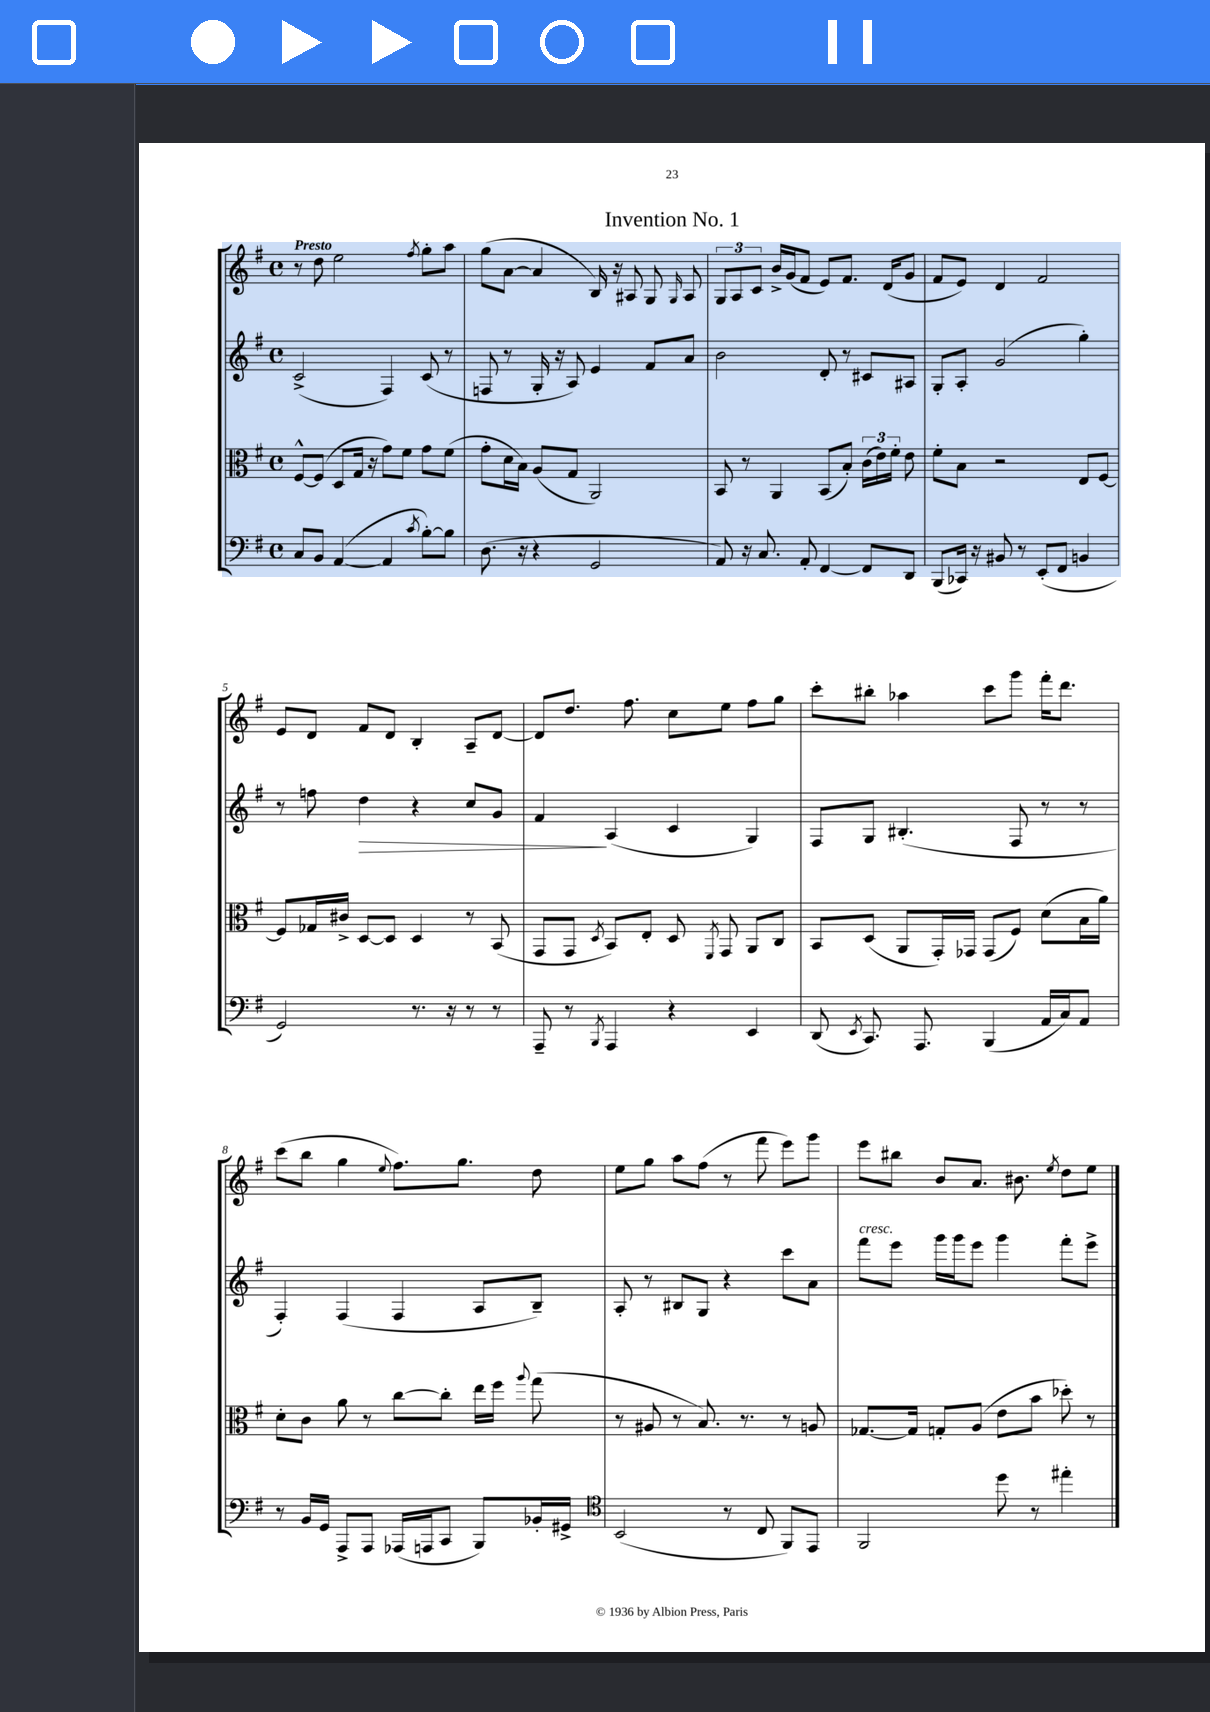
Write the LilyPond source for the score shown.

\header { title = "Invention No. 1" }
<<
\new StaffGroup <<
\new Staff = "s0" {
    \clef treble \key g \major \defaultTimeSignature \time 4/4 \tempo "Presto"
    \autoBeamOff r8 d''8 e''2 \acciaccatura { fis''8 } g''8[-. a''8] |
    g''8[( a'8]~ a'4 b16) r16 ais8 g8 \grace { g16 } ais8 |
    \tuplet 3/2 { g8[ a8 c'8] } b'16[-> g'16( fis'8] e'8[) fis'8.] d'16[( g'8] |
    fis'8[ e'8]) d'4 fis'2 |
    e'8[ d'8] fis'8[ d'8] b4-. a8[-- d'8]~ |
    d'8[ d''8.] fis''8. c''8[ e''8] fis''8[ g''8] |
    c'''8[-. bis''8]-. aes''4 c'''8[ g'''8] fis'''16[-. d'''8.] |
    c'''8[( b''8] g''4 \appoggiatura { e''8 } fis''8.[) g''8.] d''8 |
    e''8[ g''8] a''8[ fis''8]( r8 fis'''8 e'''8[) g'''8] |
    e'''8[ bis''8] b'8[ a'8.] bis'8. \acciaccatura { e''8 } d''8[ e''8] \bar "|." |
}
\new Staff = "s1" {
    \clef treble \key g \major \defaultTimeSignature \time 4/4
    \autoBeamOff c'2->( fis4) c'8( r8 |
    f8 r8 g16-. r16 a8) e'4 fis'8[ a'8] |
    b'2 d'8-. r8 cis'8[ ais8] |
    g8[-. a8]-. g'2( g''4-.) |
    r8 f''8 d''4\> r4 c''8[ g'8] |
    fis'4\! a4( c'4 g4) |
    fis8[ g8] bis4.-.( fis8 r8 r8 |
    fis4-.) fis4( fis4 a8[ b8]--) |
    a8-. r8 bis8[ g8] r4 c'''8[ a'8] |
    fis'''8[^\markup { \italic "cresc." } e'''8] g'''16[ g'''16 e'''8] g'''4 fis'''8[-. e'''8]-> \bar "|." |
}
\new Staff = "s2" {
    \clef alto \key g \major \defaultTimeSignature \time 4/4
    \autoBeamOff fis8[~-^ fis8]( d8[ g16] r16 g'8[) fis'8] g'8[ fis'8]( |
    g'8[-. d'16 b16]) a8[( g8] a,2) |
    b,8 r8 a,4 b,8[( b8]-.) \tuplet 3/2 { c'16[( e'16) fis'16]-. } e'8 |
    fis'8[-. b8] r2 e8[ fis8]~ |
    fis8[ ges16 cis'16]-> d8[~ d8] d4 r8 b,8( |
    g,8[ g,8] \acciaccatura { d8 } b,8[) e8]-. d8 \acciaccatura { fis,8 } g,8 a,8[ c8] |
    b,8[ d8]( a,8[ g,16-.) ges,16] ges,8[( fis8]) d'8[( b16 a'16]) |
    d'8[-. c'8] a'8 r8 c''8[~ c''8]-. e''16[ fis''16] \appoggiatura { a''8 } g''8( |
    r8 ais8 r8 b8.) r8. r8 a8 |
    ges8.[~ ges16] g8[-. a8]( e'8[ b'8] des''8-.) r8 \bar "|." |
}
\new Staff = "s3" {
    \clef bass \key g \major \defaultTimeSignature \time 4/4
    \autoBeamOff c8[ b,8] a,4~( a,4 \acciaccatura { c'8 } b8[~-.) b8] |
    d8.( r16 r4 g,2 |
    a,8) r16 c8. a,8-. fis,4~ fis,8[ d,8] |
    b,,8[( ces,16]) r16 bis,8 r8 e,8[-.( fis,8] b,4 |
    g,2) r8. r16 r8 r8 |
    a,,8-- r8 \acciaccatura { b,,8 } a,,4 r4 e,4 |
    d,8( \acciaccatura { e,8 } c,8.) a,,8. b,,4( a,16[ c16) a,8] |
    r8 b,16[ g,16] a,,8[-> a,,8] aes,,16[( a,,16 c,8] b,,8[) bes,16-. gis,16]-> |
    \clef tenor b,2( r8 c8 fis,8[) e,8] |
    fis,2 d''8 r8 eis''4-. \bar "|." |
}
>>
>>
